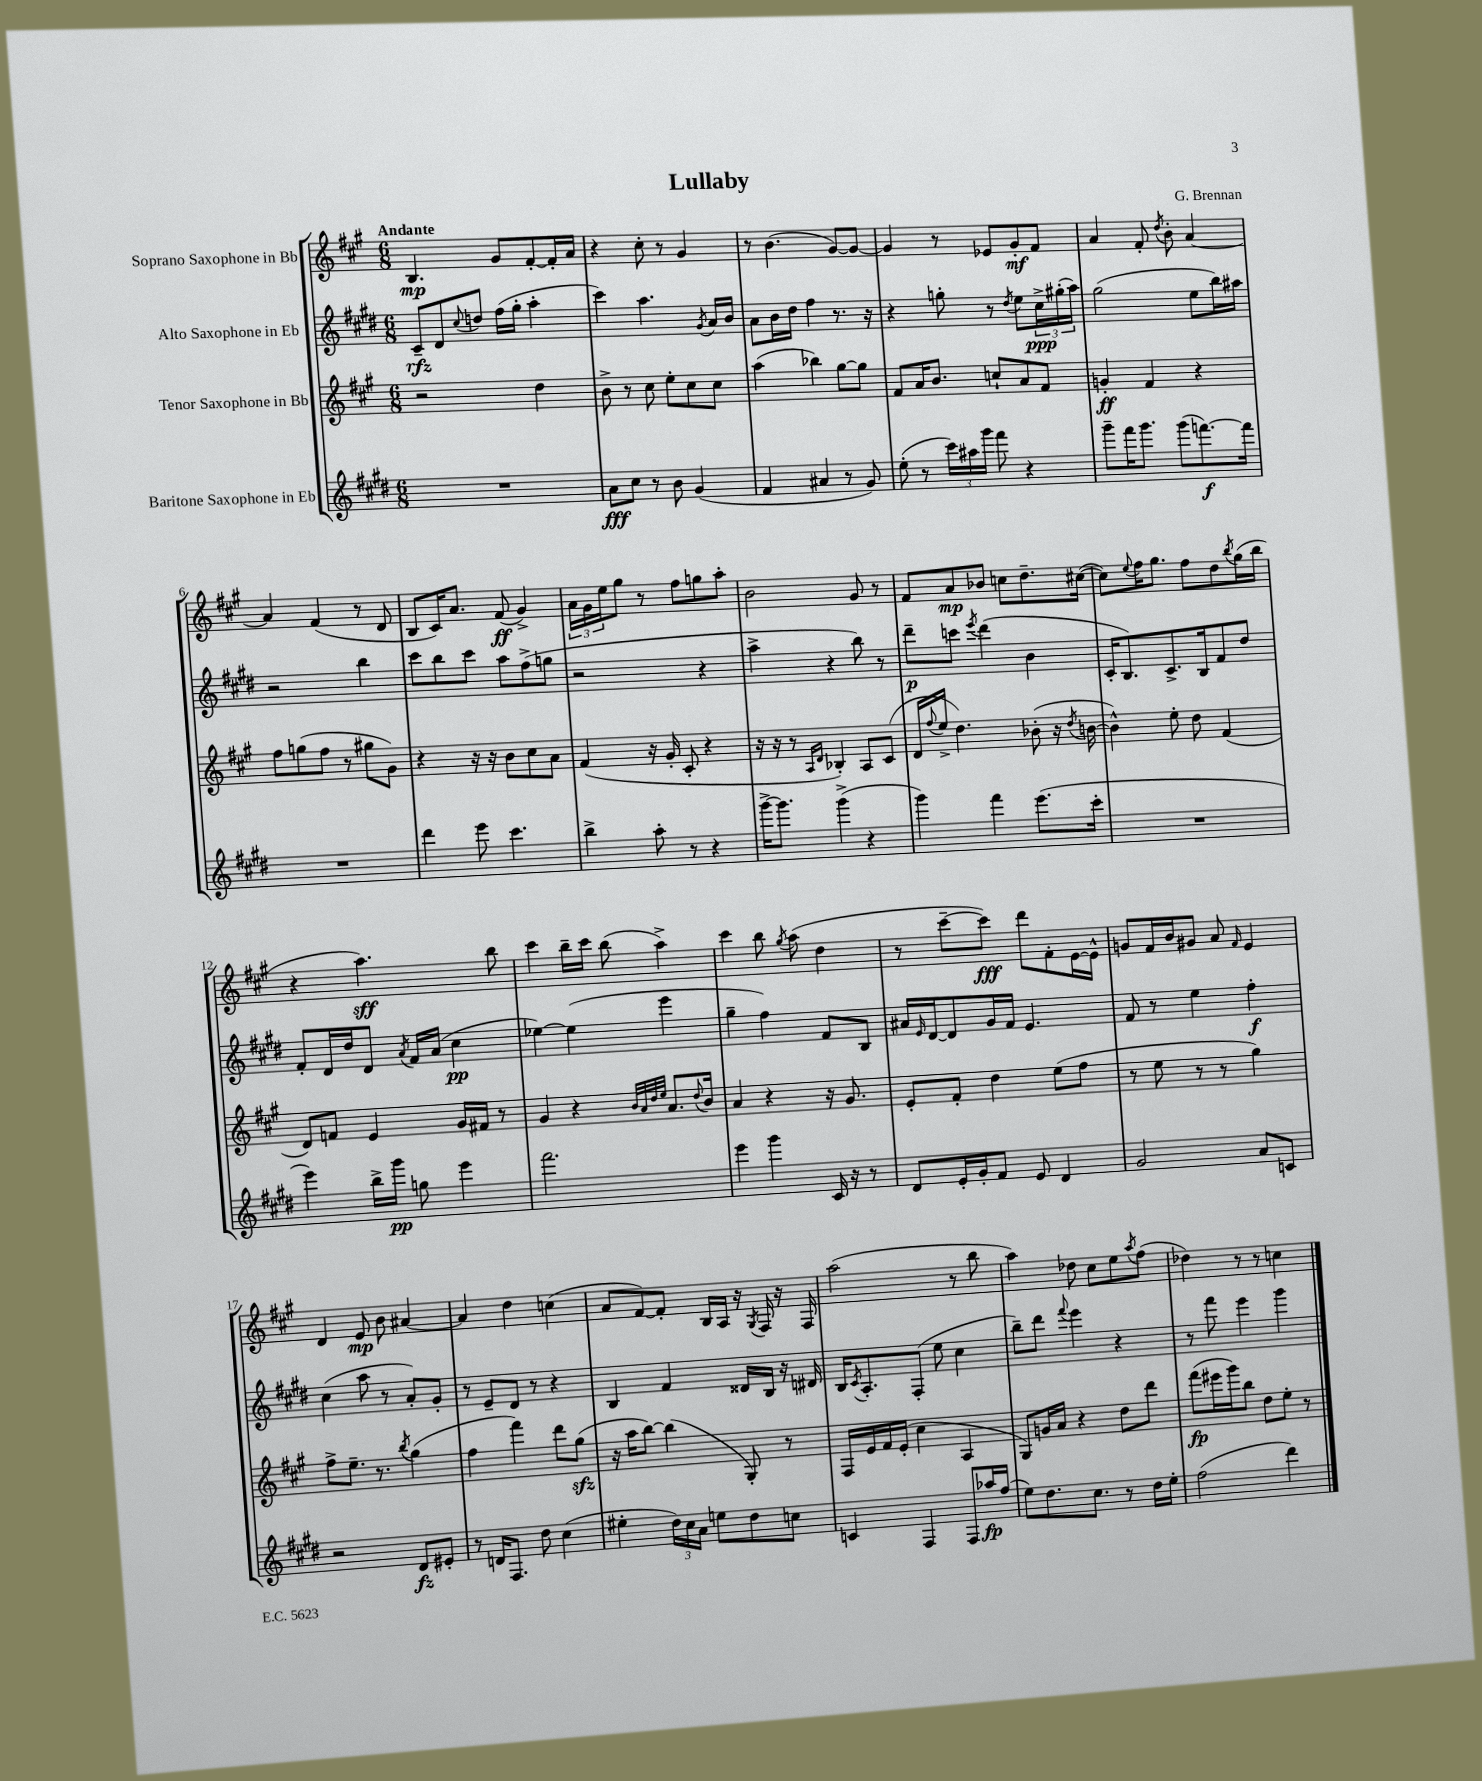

**kern	**kern	**kern	**kern
*staff4	*staff3	*staff2	*staff1
*clefG2	*clefG2	*clefG2	*clefG2
*k[f#c#g#d#]	*k[f#c#g#]	*k[f#c#g#d#]	*k[f#c#g#]
*M6/8	*M6/8	*M6/8	*M6/8
2.r	2r	8c#~	4.B
.	.	8d#	.
.	.	8qqcc#	.
.	.	8dd	.
.	.	(16ff#	8g#
.	.	16gg#'	.
.	4dd	4aa'	[8f#'
.	.	.	16f#']
.	.	.	16a
=	=	=	=
8a	8b^	4ccc#)	4r
8cc#	8r	.	.
8r	8cc#	4.aa	8cc#'
8b	8ee'	.	8r
(4g#	8cc#	.	4g#
.	.	8qg#	.
.	8cc#	16a	.
.	.	16b	.
=	=	=	=
4f#	(4aa	8a	8r
.	.	16b	(4.b
.	.	16dd#	.
4a#	4bb-)	4ff#	.
8r	[8gg#	8.r	[8g#)
8g#)	8gg#]	.	8g#_
.	.	16r	.
=	=	=	=
(8ee'	8f#	4r	4g#]
8r	16a	.	.
.	8.b	.	.
24ccc#)	.	8gg'	8r
24aa#	.	.	.
24ggg#	.	.	.
8fff#	8cc`	8r	8e-
.	.	8qdd#	.
4r	8a	8ee	8g#'
.	8f#	24cc#^	8f#
.	.	(24gg#'	.
.	.	24aa)	.
=	=	=	=
8ggg#~	4g'	(2gg#	4a
16fff#	.	.	.
8.ggg#	.	.	.
.	4f#	.	8f#'
.	.	.	8qdd
(8ggg#	.	.	8b'
[8.fff)	4r	8ee	[4a
.	.	16bb)	.
16fff]	.	16aa#	.
=	=	=	=
2.r	8ff#	2r	4a]
.	(8gg	.	.
.	8ff#	.	(4f#
.	8r	.	.
.	8gg#	4bb	8r
.	8g#)	.	8d
=	=	=	=
4ddd#	4r	8ccc#	8B
.	.	8bb	16c#)
.	.	.	8.a
8eee	16r	8ccc#	.
.	16r	.	.
4.ccc#	8b	8aa	(8f#
.	8cc#	(8ff#^	4g#^)
.	8a	8gg	.
=	=	=	=
4bb^	(4f#	2r	24a
.	.	.	24g#
.	.	.	24ee
.	.	.	8gg#
8aa'	16r	.	8r
.	16g#'	.	.
8r	8c#'	.	8ff#
4r	4r	4r	8gg
.	.	.	8aa'
=	=	=	=
[16ggg#^	16r	4aa^	2b
8.ggg#]	16r	.	.
.	8r	.	.
.	16qqA	.	.
.	16qqd	.	.
(4ggg#^	4B-')	4r	.
4r	8A	8bb)	8g#
.	(8c#	8r	8r
=	=	=	=
4ggg#)	16d	8ddd#~	8f#
.	8qqff#	.	.
.	16ee^	.	.
.	4.dd)	8ccc	8a
.	.	8qeee	.
4fff#	.	(4ddd#	8b-
.	.	.	8cc
(8.eee	(8b-'	4b	8.dd~
.	16r	.	.
.	8qdd	.	.
16ccc#'	[16b	.	([16cc#
=	=	=	=
2.r	4b^^])	16c#'	8cc#])
.	.	8.B)	.
.	.	.	8qqee
.	.	.	16ff#
.	.	.	8.gg#
.	8ee'	8.c#^	.
.	8dd	.	8ff#
.	.	16B	.
.	(4f#	8f#	8dd
.	.	.	8qbb
.	.	8dd#	(16gg#
.	.	.	16bb
=	=	=	=
4eee)	8d)	8f#'	4r
.	8f	16d#	.
.	.	16dd#	.
16bb^	4e	8d#	4.aa)
16ggg#	.	.	.
.	.	8qa	.
8gg	.	16f#	.
.	.	(16a	.
4eee	16g#	4cc#	.
.	16f#	.	.
.	8r	.	8bb
=	=	=	=
2.fff#	4g#	[4ee-)	4ccc#
.	4r	(4ee-]	16bb~
.	.	.	16ccc#
.	.	.	(8bb
.	32qqb	.	.
.	32qqa	.	.
.	32qqdd	.	.
.	32qqee	.	.
.	8.a	4eee	4aa^)
.	8qqdd	.	.
.	16b	.	.
=	=	=	=
4eee	4a	4gg#~	4ccc#
4ggg#	4r	4ff#)	8bb
.	.	.	8qgg#
.	.	.	(8aa
16c#	16r	8f#	4dd
16r	8.g#	.	.
8r	.	8B	.
=	=	=	=
8d#	8e'	16a#	8r
.	.	16qqe	.
.	.	[16d#	.
16e'	8f#'	8d#]	[8ccc#~
16g#'	.	.	.
8f#	4dd	16g#	8ccc#])
.	.	16f#	.
8e	.	4.e	8ddd
4d#	(8ee	.	8f#'
.	8ff#	.	[16e
.	.	.	16e^^]
=	=	=	=
2g#	8r	8f#	8g
.	8ee	8r	16f#
.	.	.	16b
.	8r	4ee	8g#
.	8r	.	8a
.	.	.	16qqf#
8a	4gg#)	4ff#'	4e
8c	.	.	.
=	=	=	=
2r	8ff#^	(4cc#	4d
.	8.ee~	.	.
.	.	8aa	8e
.	8.r	.	.
.	.	8r	8b
.	8qbb	.	.
8d#	(4gg#	8a')	[4a#
8e#'	.	8g#'	.
=	=	=	=
8r	4ff#	8r	4a#]
16d	.	8e~	.
8.F#	.	.	.
.	4fff#)	8d#	4dd
8dd#	.	8r	.
(4cc#	8ddd	4r	(4cc
.	(8gg#	.	.
=	=	=	=
4ee#'	16r	4B	8a
.	16aa	.	.
.	[8bb)	.	[8f#)
24dd#)	(4bb]	4f#	8f#']
24cc#	.	.	.
24a	.	.	.
8ee	.	.	16B
.	.	.	16A
8dd#	8G#')	16d##	16r
.	.	.	8qG#
.	.	16B	16F#
8cc	8r	16r	16r
.	.	16d#	16F#
=	=	=	=
4c	16F#	16B	(2aa
.	.	8qc#	.
.	16e	8.A'	.
.	16f#	.	.
.	(16e'	.	.
4F#	4cc#	(8F#'	.
.	.	8ee	.
8F#	4A	4cc#	8r
16aa-	.	.	8bb
(16ff#	.	.	.
=	=	=	=
8ee)	8G#)	8bb~)	4aa)
8.dd#	16g	8ddd#	.
.	16a	.	.
.	.	8qqfff#	.
.	4r	4eee	8dd-
8.cc#	.	.	.
.	.	.	8cc#
8r	8dd	4r	8ee
.	.	.	8qaa
16dd#	8ddd	.	(8ff#
16ee'	.	.	.
=	=	=	=
(2ff#	(8fff#	8r	4dd-)
.	16eee#	8fff#	.
.	16ggg#)	.	.
.	8bb	4eee	8r
.	8dd	.	8r
4ddd#)	8ee'	4ggg#	4cc
.	8r	.	.
==	==	==	==
*-	*-	*-	*-
